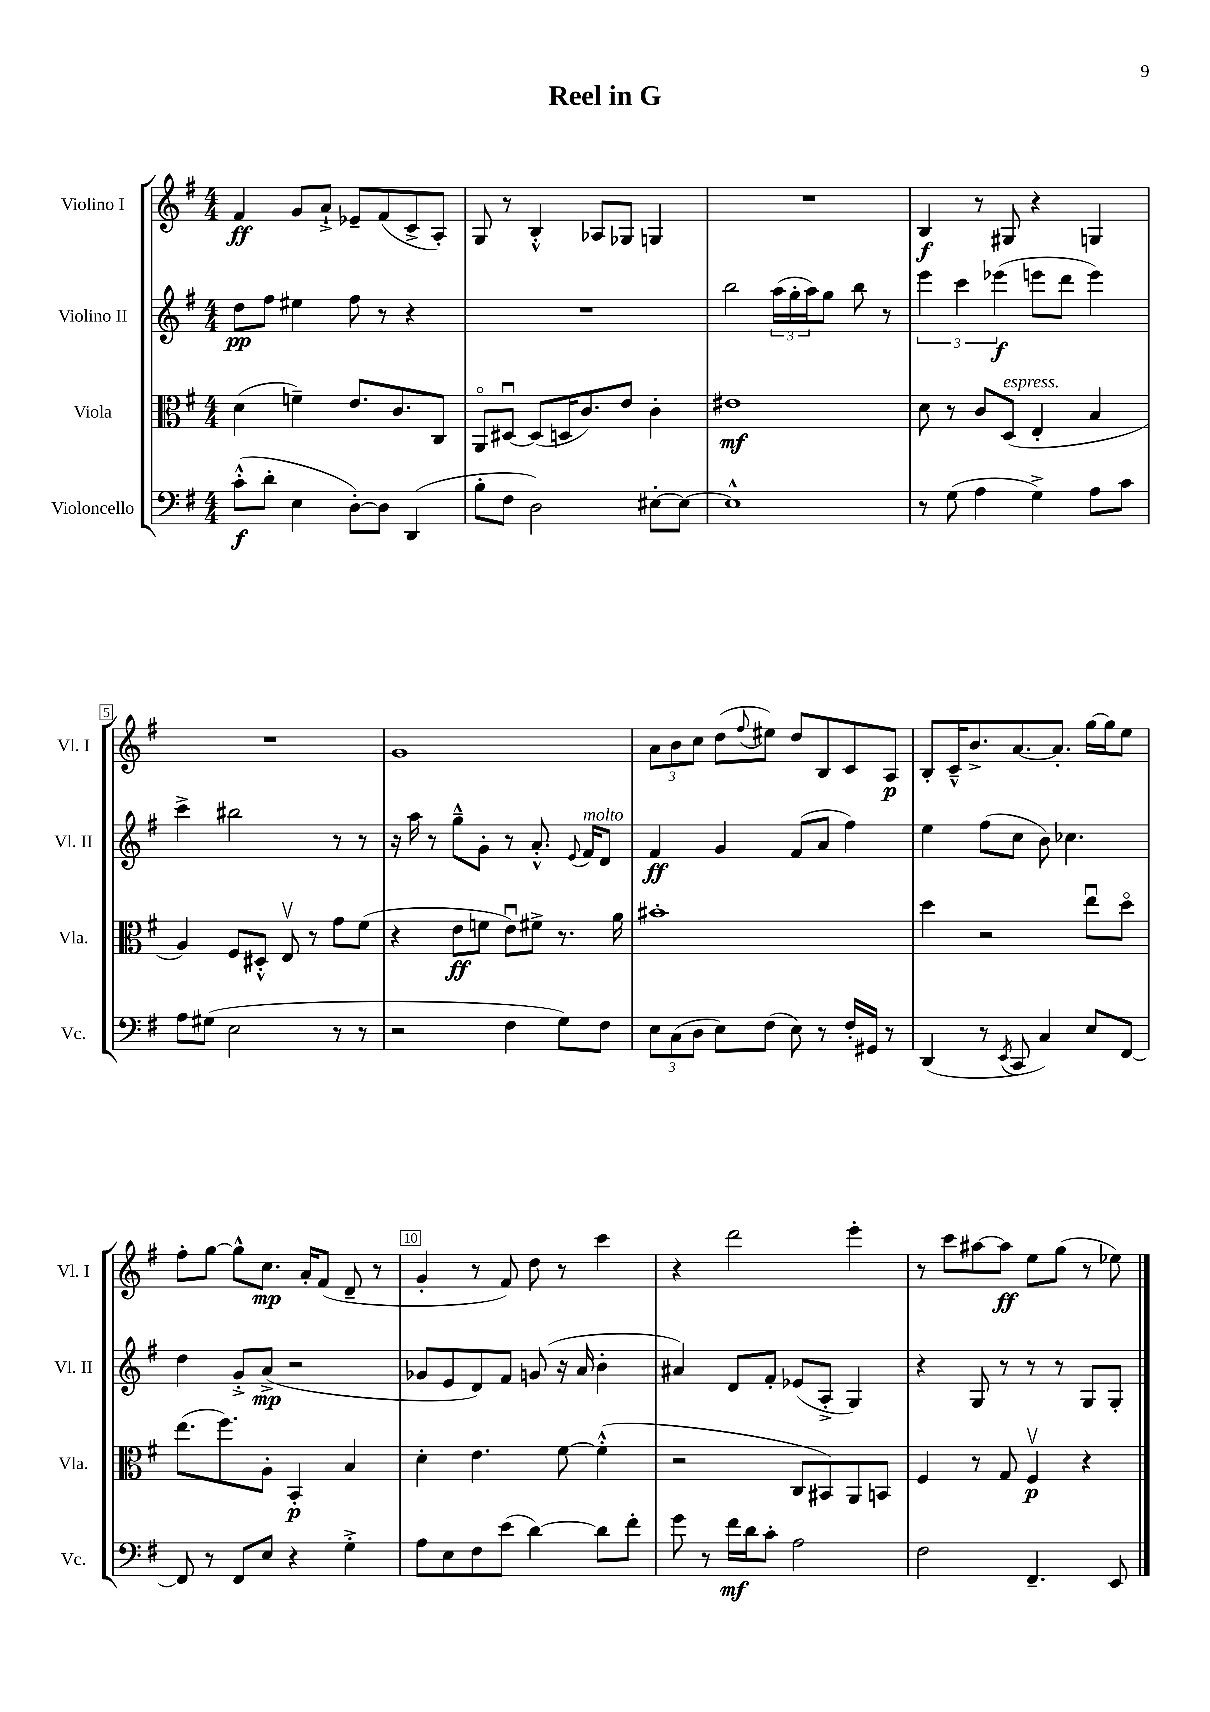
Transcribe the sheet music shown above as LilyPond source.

\header { title = "Reel in G" }
<<
\new StaffGroup <<
\new Staff = "s0" \with { instrumentName = "Violino I" shortInstrumentName = "Vl. I" } {
    \clef treble \key g \major \numericTimeSignature \time 4/4
    fis'4\ff g'8 a'8-!-> ees'8-- fis'8( c'8-> a8-.) |
    g8 r8 b4-.-^ aes8 ges8 g4 |
    R1 |
    b4\f r8 gis8 r4 g4 |
    R1 |
    g'1 |
    \tuplet 3/2 { a'8 b'8 c''8 } d''8( \appoggiatura { fis''8 } eis''8) d''8 b8 c'8 a8\p |
    b8-. c'16---^ b'8.-> a'8.~ a'8.-. g''16~ g''16 e''8 |
    fis''8-. g''8~ g''8-^ c''8.\mp a'16-. fis'8( d'8-- r8 |
    g'4-. r8 fis'8) d''8 r8 c'''4 |
    r4 d'''2 e'''4-. |
    r8 c'''8 ais''8~ ais''8\ff e''8 g''8( r8 ees''8) \bar "|." |
}
\new Staff = "s1" \with { instrumentName = "Violino II" shortInstrumentName = "Vl. II" } {
    \clef treble \key g \major \numericTimeSignature \time 4/4
    d''8\pp fis''8 eis''4 fis''8 r8 r4 |
    R1 |
    b''2 \tuplet 3/2 { a''16( g''16-. a''16) } g''8 b''8 r8 |
    \tuplet 3/2 { e'''4 c'''4 ees'''4\f( } e'''8 d'''8 e'''4) |
    c'''4-> bis''2 r8 r8 |
    r16 a''16 r8 g''8---^ g'8-. r8 a'8.-.-^ \appoggiatura { e'8 } fis'16^\markup { \italic "molto" } d'8 |
    fis'4\ff g'4 fis'8( a'8 fis''4) |
    e''4 fis''8( c''8 b'8) ces''4. |
    d''4 g'8-.-> a'8->\mp( r2 |
    ges'8 e'8 d'8) fis'8 g'8( r16 a'16 b'4-. |
    ais'4) d'8 fis'8-. ees'8( a8-.-> g4) |
    r4 g8 r8 r8 r8 g8 g8-. \bar "|." |
}
\new Staff = "s2" \with { instrumentName = "Viola" shortInstrumentName = "Vla." } {
    \clef alto \key g \major \numericTimeSignature \time 4/4
    d'4( f'4--) e'8. c'8. c8 |
    a,8\flageolet dis8~\downbow dis8( d16 c'8.) e'8 c'4-. |
    eis'1\mf |
    d'8 r8 c'8 d8^\markup { \italic "espress." }( e4-. b4 |
    a4) fis8 dis8-.-^ e8\upbow r8 g'8 fis'8( |
    r4 e'8\ff f'8 e'8\downbow) fis'8-> r8. a'16 |
    bis'1-. |
    d''4 r2 e''8\downbow d''8\flageolet |
    e''8.( fis''8.) a8-. b,4-.\p b4 |
    d'4-. e'4. fis'8~ fis'4-.-^( |
    r2 c8 bis,8) a,8 b,8 |
    fis4 r8 g8 fis4\upbow\p r4 \bar "|." |
}
\new Staff = "s3" \with { instrumentName = "Violoncello" shortInstrumentName = "Vc." } {
    \clef bass \key g \major \numericTimeSignature \time 4/4
    c'8-.-^\f( d'8-. e4 d8~-.) d8 d,4( |
    b8-. fis8 d2) eis8~-. eis8~ |
    eis1-^ |
    r8 g8( a4 g4->) a8 c'8 |
    a8 gis8( e2 r8 r8 |
    r2 fis4 g8) fis8 |
    \tuplet 3/2 { e8 c8( d8 } e8) fis8( e8) r8 fis16-. gis,16 r8 |
    d,4( r8 \acciaccatura { e,8 } c,8 c4) e8 fis,8~ |
    fis,8 r8 fis,8 e8 r4 g4-.-> |
    a8 e8 fis8 e'8( d'4~) d'8 fis'8-. |
    g'8 r8 fis'16\mf d'16 c'8-. a2 |
    fis2 fis,4.-- e,8 \bar "|." |
}
>>
>>
\layout { \context { \Score \override BarNumber.break-visibility = ##(#f #t #t) barNumberVisibility = #(every-nth-bar-number-visible 5) \override BarNumber.stencil = #(make-stencil-boxer 0.1 0.3 ly:text-interface::print) } }
